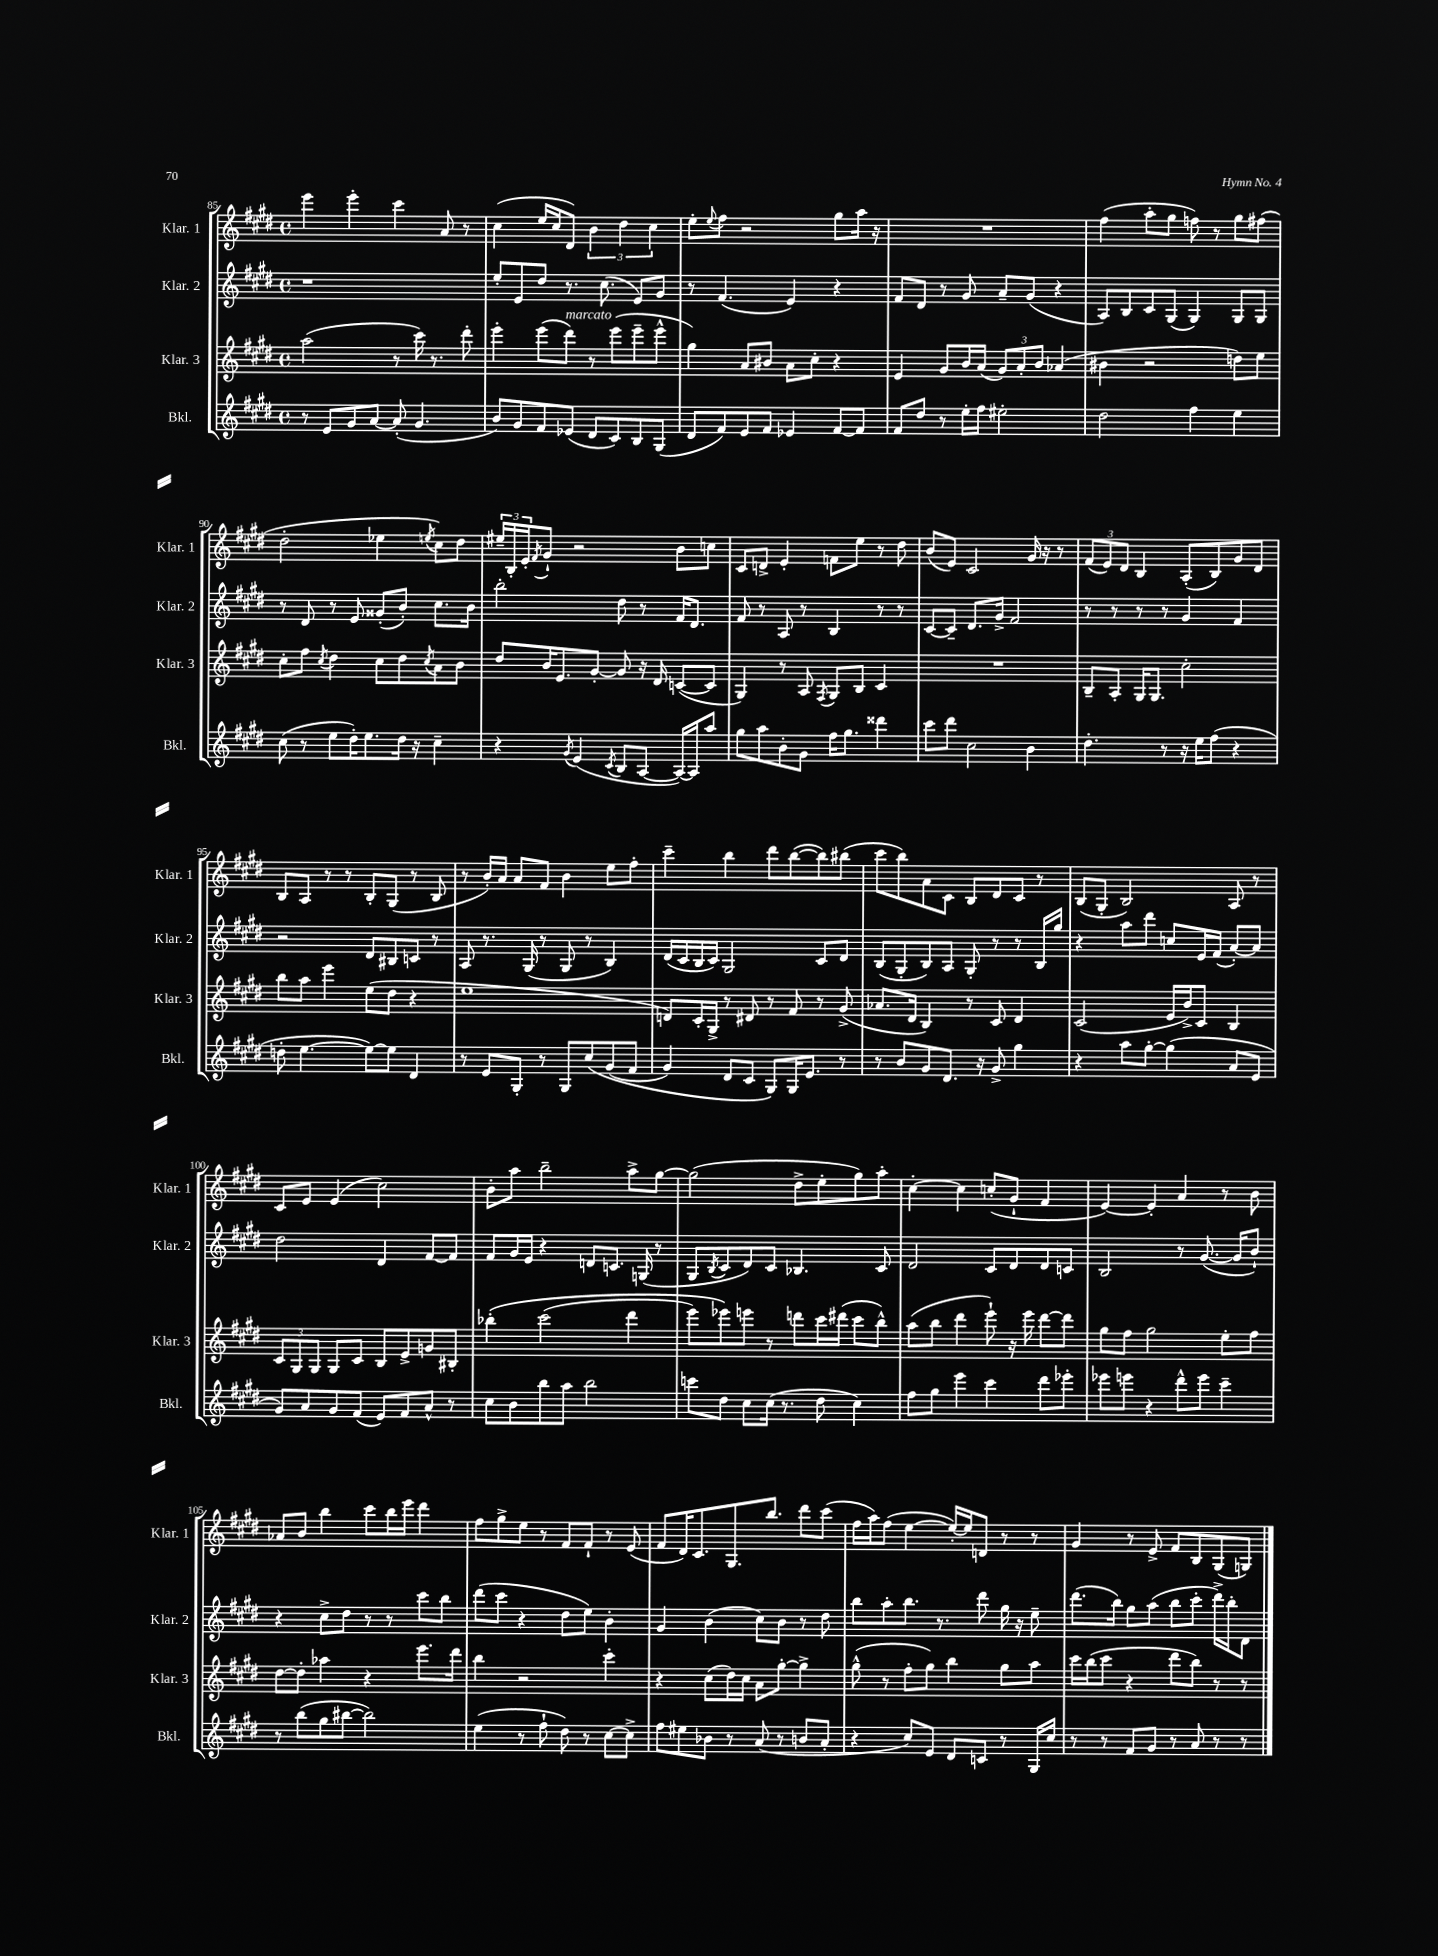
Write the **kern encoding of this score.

**kern	**kern	**kern	**kern
*staff4	*staff3	*staff2	*staff1
*clefG2	*clefG2	*clefG2	*clefG2
*k[f#c#g#d#]	*k[f#c#g#d#]	*k[f#c#g#d#]	*k[f#c#g#d#]
*M4/4	*M4/4	*M4/4	*M4/4
*met(c)	*met(c)	*met(c)	*met(c)
8r	(2aa	1r	4eee
8e	.	.	.
8g#	.	.	4eee'
[8a	.	.	.
(8a']	8r	.	4ccc#
4.g#	16ccc#)	.	.
.	8.r	.	.
.	.	.	8a
.	8ddd#'	.	8r
=	=	=	=
8b)	4eee'	8ee'	(4cc#
8g#	.	8e	.
8f#	(8eee	8dd#	16ee
.	.	.	16cc#
(8e-	8ddd#)	8.r	8d#)
8d#	8r	.	6b
.	.	(8.cc#	.
8c#)	(8eee	.	.
.	.	.	6dd#
8B	8eee~	8e)	.
.	.	.	6cc#
(8G#	8eee^^	8g#	.
=	=	=	=
8d#	4gg#)	8r	8ee'
.	.	.	8qqee
8f#)	.	(4.f#	8ff#
8e	8a	.	2r
8f#	8b#	.	.
4e-	8a	4e)	.
.	8cc#'	.	.
[8f#	4r	4r	8gg#
8f#]	.	.	16aa
.	.	.	16r
=	=	=	=
8f#	4e	8f#	1r
8dd#	.	8d#	.
8r	8g#	8r	.
16ee'	16b	8g#	.
16ff#	(16a	.	.
2ee#'	12g#)	8a~	.
.	12a'	.	.
.	.	(8g#	.
.	12b	.	.
.	(4a-	4r	.
=	=	=	=
2dd#	4b#	8A)	(4ff#
.	.	8B	.
.	2r	8c#	8aa'
.	.	(8G#	8gg#
4ff#	.	4G#)	8ff)
.	.	.	8r
4ee	8dd)	8G#	8gg#
.	8ee	8G#	(8ff#
=	=	=	=
(8cc#	8cc#'	8r	2dd#'
8r	8ff#	8d#	.
.	8qcc#	.	.
8ee	4dd#	8r	.
16dd#')	.	8e	.
8.ee	.	.	.
.	8cc#	(8g##'	4ee-
16dd#	8dd#	8b')	.
16r	.	.	.
.	8qcc#	.	8qee
4cc#~	8a	8.cc#	8cc#)
.	8b	.	8dd#
.	.	16b	.
=	=	=	=
4r	8dd#	2bb'	24ee#~
.	.	.	24B'
.	.	.	24e'
.	.	.	8qf#
.	16b	.	8g#`
.	8.e	.	.
8qg#	.	.	.
(4e	.	.	2r
.	[8g#'	.	.
8qc#	.	.	.
8B	8g#]	8dd#	.
[8A	16r	8r	.
.	16d#	.	.
16A_)	([8c	16f#	8b
16A]	.	8.d#	.
8aa	8c]	.	8cc
=	=	=	=
8gg#	4G#)	8f#	8c#
8aa	.	8r	8d^
8b'	8r	8A	4e'
8g#	8A	8r	.
.	8qF#	.	.
16ff#	8G#	4B	8f
8.gg#	.	.	.
.	8B	.	8ee
4ddd##	4c#	8r	8r
.	.	8r	8dd#
=	=	=	=
8ccc#	1r	[8c#	(8b
8ddd#	.	8c#~]	8e)
2cc#	.	8.d#	2c#
.	.	16g#^	.
.	.	2f#	.
4b	.	.	16g#
.	.	.	16r
.	.	.	8r
=	=	=	=
4.dd#'	8B~	8r	(12f#
.	.	.	12e)
.	8A'	8r	.
.	.	.	12d#
.	16G#	8r	4B
.	8.G#	.	.
8r	.	8r	.
16r	2cc#'	4g#	(8A'
16ee	.	.	.
(8ff#	.	.	8B)
4r	.	4f#	8g#
.	.	.	8d#
=	=	=	=
8dd'	8bb	2r	8B
[4.ee	8aa	.	8A
.	4eee	.	8r
.	.	.	8r
8ee_)	(8ee	8d#	8B'
8ee]	8dd#	8B#	(8G#
4d#	4r	8c	8r
.	.	8r	8B
=	=	=	=
8r	1ee	8A	8r
8e	.	8.r	16b')
.	.	.	16a
8G#'	.	.	8a
.	.	(16G#	.
8r	.	8r	8f#
8G#	.	8G#	4b
&(8cc#	.	8r	.
(8g#	.	4B)	8ee
8f#	.	.	8ff#'
=	=	=	=
4g#)	8d)	(16d#	4ccc#~
.	.	16c#	.
.	16c#'	16B	.
.	16G#^	16c#)	.
8d#	8r	2G#	4bb
8c#	8d#	.	.
8G#&)	8r	.	8ddd#
16G#	8f#	.	([8bb
8.e	.	.	.
.	8r	8c#	8bb])
8r	(8g#^	8d#	(8bb#
=	=	=	=
8r	8.a-	(8B	8ccc#
8b	.	8G#'	8bb)
.	16d#	.	.
8g#	4B)	8B)	8a
8.d#	.	8A	8c#
.	8r	8G#'	8B
16r	.	.	.
8g#^	8c#	8r	8d#
4gg#	4d#	8r	8c#
.	.	16B	8r
.	.	16gg#	.
=	=	=	=
4r	(2c#	4r	(8B
.	.	.	8G#'
8aa	.	8aa	2B)
[8gg#'	.	8ddd#	.
(4gg#]	16e	8cc	.
.	16b^)	.	.
.	8c#	16e	.
.	.	(16f#	.
8a	4B	[8a')	8A
8e	.	8a]	8r
=	=	=	=
8g#)	12c#	2dd#	8c#
.	12G#	.	.
8a	.	.	8e
.	12G#	.	.
8g#	8G#	.	(4e
(8f#	8c#	.	.
8e)	8B	4d#	2cc#)
8f#	8e^	.	.
8a^^	8g	[8f#	.
8r	8B#'	8f#]	.
=	=	=	=
8cc#	&(4bb-'	8f#	8b'
8b	.	16g#	8aa
.	.	16e	.
8bb	(2ccc#	4r	2bb~
8aa	.	.	.
2bb	.	8d	.
.	.	8.c	.
.	4ddd#	.	8aa^
.	.	(16G	.
.	.	8r	[8gg#
=	=	=	=
8ccc	8eee)	8G#	(2gg#]
.	.	8qB	.
8dd#	8eee-&)	8c#	.
8cc#	8eee	8d#)	.
(16cc#	8r	8c#	.
8.r	.	.	.
.	8ddd	4.B-	8dd#^
8dd#	16ccc#	.	8ee'
.	(16ddd#	.	.
4cc#)	8ccc#	.	8gg#)
.	8bb^^)	8c#	8aa'
=	=	=	=
8ff#	(8aa	2d#	[4cc#'
8gg#	8bb	.	.
4eee	4ddd#	.	4cc#]
4ccc#	8eee`)	8c#	(8cc'
.	16r	8d#	8g#`
.	16eee	.	.
8ddd#	[8ddd#	8d#	4f#
8eee-'	8ddd#]	8c	.
=	=	=	=
8eee-	8gg#	2B	[4e)
8eee	8ff#	.	.
4r	2gg#	.	4e']
8ddd#^^	.	8r	4a
8eee	.	([8.g#	.
4ccc#~	8ee'	.	8r
.	.	16g#]	.
.	8ff#	8b`)	8b
=	=	=	=
8r	[8dd#	4r	8a-
(8bb	8dd#']	.	8b
8gg#	4aa-	8cc#^	4bb
[8bb#	.	8dd#	.
2bb#])	4r	8r	8ccc#
.	.	8r	16bb
.	.	.	16eee
.	8.eee	8ccc#	4ddd#
.	.	8bb	.
.	16ddd#	.	.
=	=	=	=
(4ee	4bb	(8ddd#	8ff#
.	.	8ccc#	8gg#^
8r	2r	4r	8ee
8ff#`	.	.	8r
8dd#)	.	8dd#	8f#
8r	.	8ee)	8f#`
[8cc#	4ccc#'	4b'	8r
8cc#^]	.	.	(8e
=	=	=	=
8ff#	4r	4g#	8f#
8ee#	.	.	16d#)
.	.	.	8.c#
8b-	(8cc#	(4b	.
8r	16dd#)	.	8.G#
.	16cc#	.	.
(8a	8a	8cc#)	.
.	.	.	8.bb
8r	[8gg#'	8b	.
8b	4gg#^]	8r	8ddd#
8a'	.	8dd#	(8ccc#
=	=	=	=
4r	(8gg#^^	8bb	16ff#
.	.	.	16aa)
.	8r	8aa'	(8ff#
8cc#)	8ff#'	8.bb	[4ee
8e	8gg#)	.	.
.	.	8.r	.
8d#	4bb	.	16ee'_)
.	.	.	16ee]
8c	.	8ddd#	8d
8r	8gg#	16gg#	8r
.	.	16r	.
16G#	8aa	8ee~	8r
16cc#	.	.	.
=	=	=	=
8r	16ccc#	(8.ddd#	4g#
.	(16bb	.	.
8r	8ccc#	.	.
.	.	16bb)	.
8f#	4r	8gg#	8r
8g#	.	(8aa	8e^
8r	8ddd#	8bb	8f#
8a	8bb)	8ccc#'	8B
8r	8r	16ddd#^)	(8G#
.	.	16bb'	.
8r	8r	8d#	8G)
==	==	==	==
*-	*-	*-	*-
